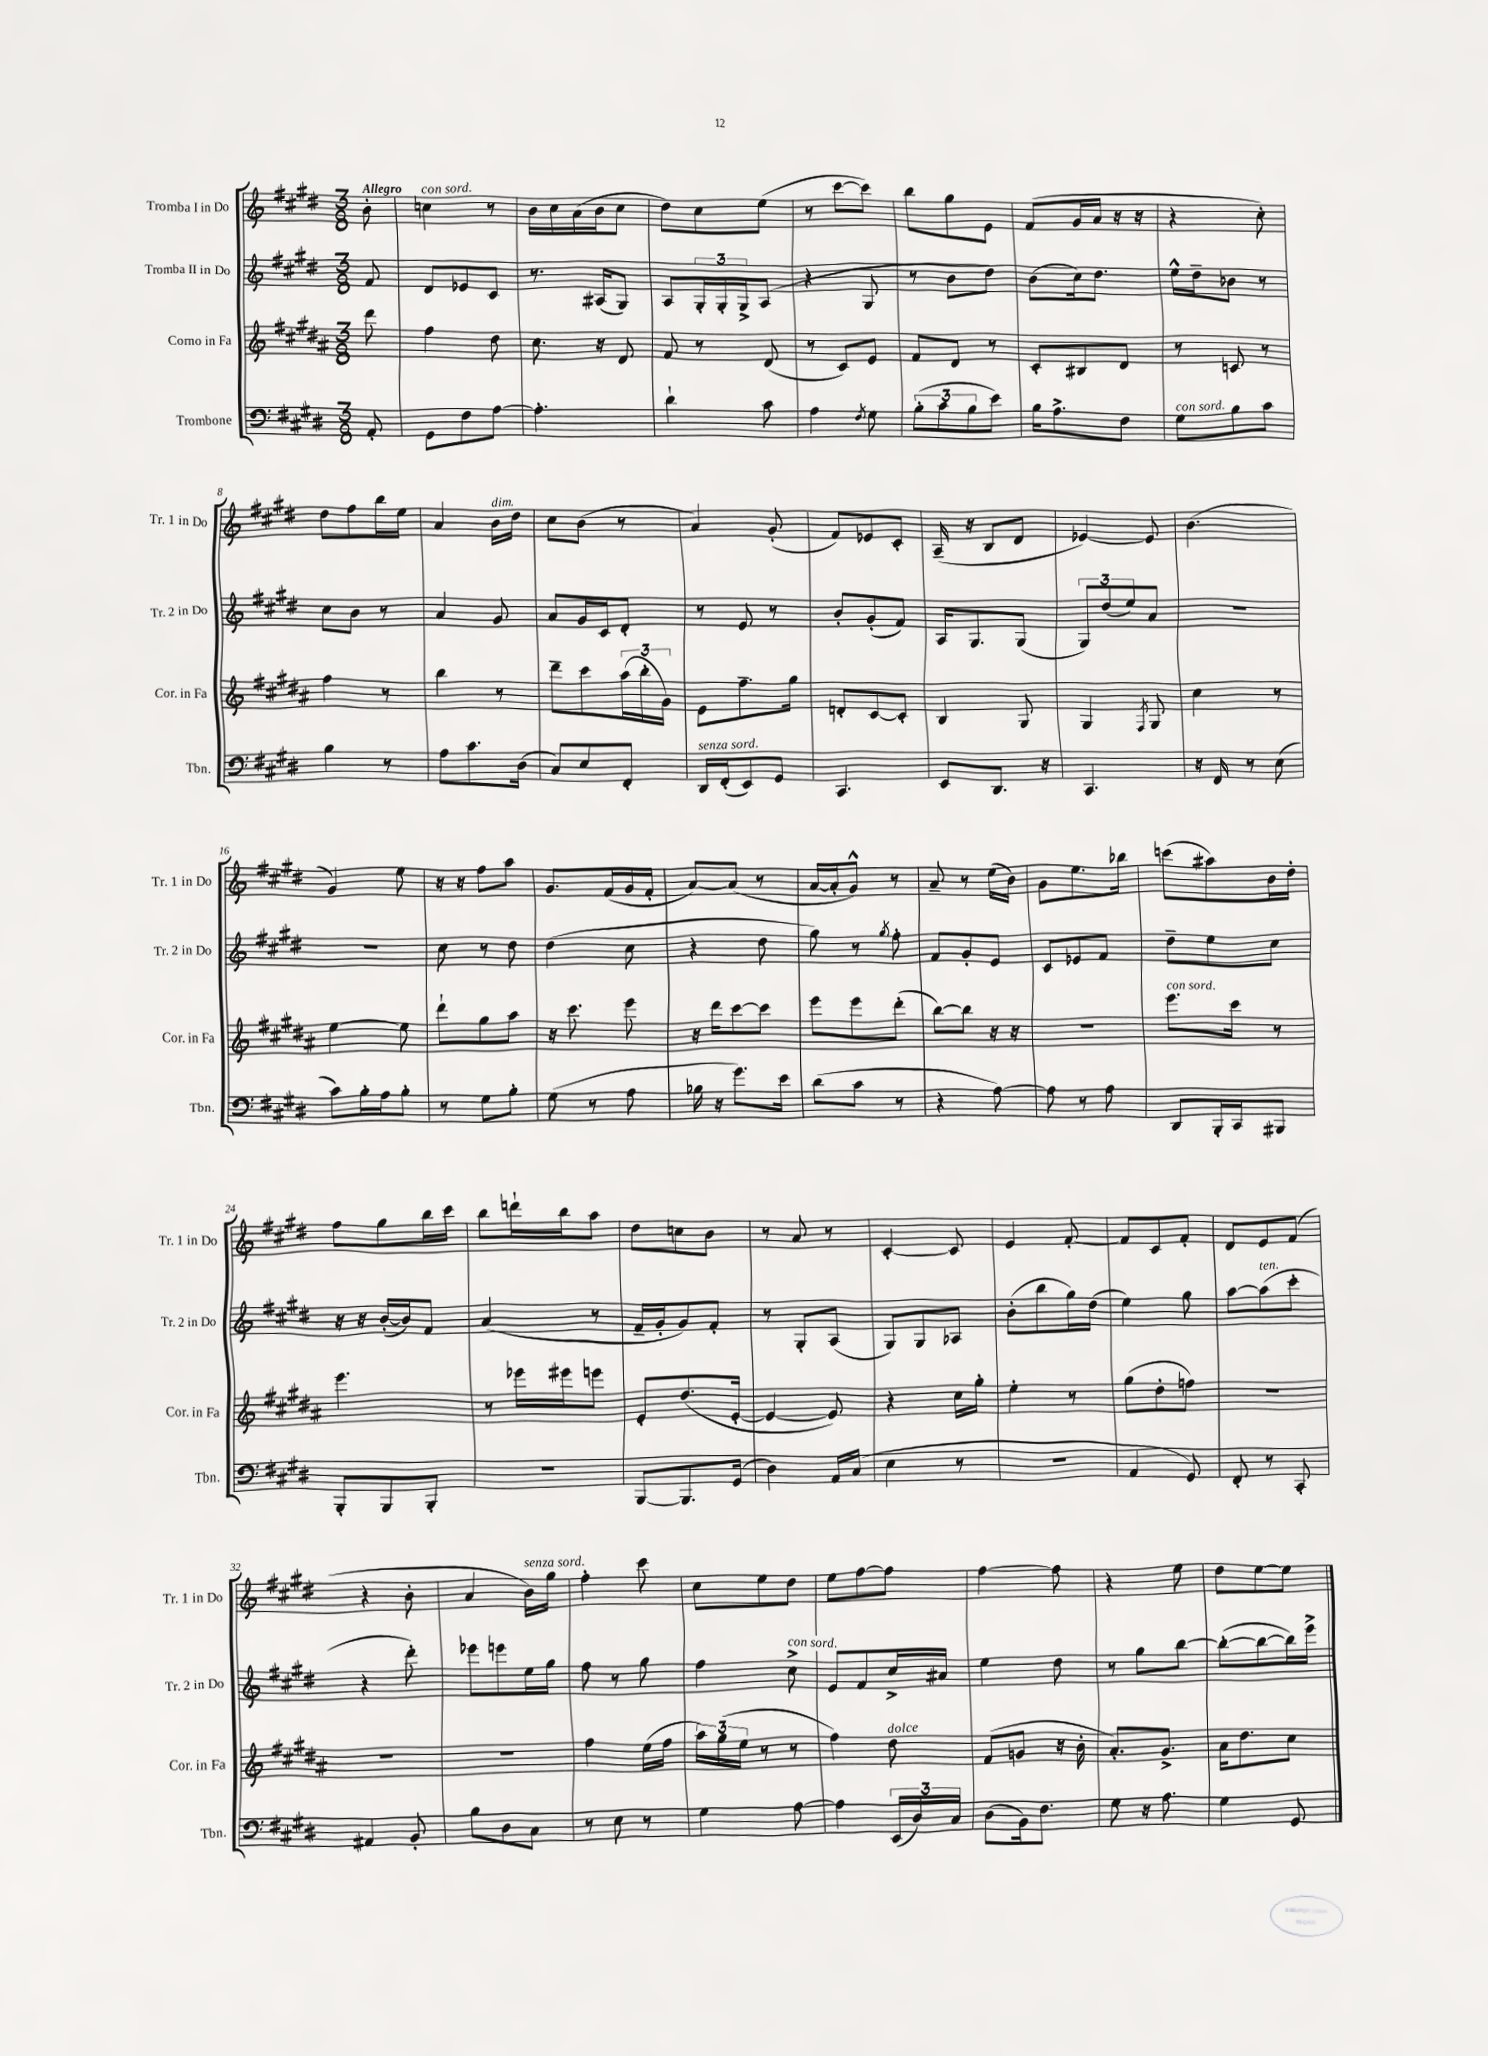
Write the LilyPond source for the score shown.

<<
\new StaffGroup <<
\new Staff = "s0" \with { instrumentName = "Tromba I in Do" shortInstrumentName = "Tr. 1 in Do" } {
    \clef treble \key e \major \numericTimeSignature \time 3/8 \partial 8 \tempo "Allegro"
    b'8-. |
    c''4^\markup { \italic "con sord." } r8 |
    b'16 cis''16 a'16( b'16 cis''8 |
    dis''8) cis''8 e''8( |
    r8 cis'''8~ cis'''8) |
    b''8 gis''8 e'8 |
    fis'8( gis'16 a'16 r16 r16 |
    r4 cis''8-.) |
    dis''8 fis''8 b''16 e''16 |
    a'4 b'16^\markup { \italic "dim." } dis''16 |
    cis''8 b'8( r8 |
    a'4) gis'8-.( |
    fis'8) ees'8 cis'8-. |
    a16--( r16 b8 dis'8 |
    ees'4~) ees'8 |
    b'4.( |
    gis'4) e''8 |
    r16 r16 fis''8 a''8 |
    gis'8. fis'16( gis'16 fis'16-. |
    a'8~) a'8( r8 |
    a'16~ a'16-. gis'8-^) r8 |
    a'8-- r8 e''16( b'16) |
    gis'8 e''8. bes''16 |
    c'''8( ais''8) b'16 dis''16-. |
    fis''8 gis''8 b''16 cis'''16 |
    b''8 d'''16-! b''16 a''8 |
    dis''8 c''8 b'8 |
    r8 a'8 r8 |
    cis'4~-. cis'8 |
    e'4 fis'8~-. |
    fis'8 cis'8 fis'8-. |
    dis'8 e'8 fis'8( |
    r4 b'8-. |
    a'4 b'16^\markup { \italic "senza sord." }) gis''16 |
    fis''4-. cis'''8 |
    cis''8 e''8 dis''8 |
    e''8 fis''8~ fis''8 |
    fis''4~ fis''8 |
    r4 e''8 |
    dis''8 e''8~ e''8 \bar "|." |
}
\new Staff = "s1" \with { instrumentName = "Tromba II in Do" shortInstrumentName = "Tr. 2 in Do" } {
    \clef treble \key e \major \numericTimeSignature \time 3/8 \partial 8
    fis'8 |
    dis'8 ees'8 cis'8 |
    r8. ais16( gis8) |
    a8 \tuplet 3/2 { gis16-. gis16-. gis16-> } a8( |
    r4 gis8 |
    r8 b'8 dis''8) |
    b'8( cis''16) dis''8. |
    e''16-^ dis''16-- bes'8 r8 |
    cis''8 b'8 r8 |
    a'4 gis'8 |
    a'8 gis'16 cis'16 dis'8-. |
    r8 e'8 r8 |
    b'8-. gis'8-.( fis'8) |
    a16 gis8. gis8( |
    \tuplet 3/2 { gis8) dis''8( e''8) } a'8 |
    R4. |
    R4. |
    cis''8 r8 dis''8 |
    dis''4( cis''8 |
    r4 dis''8 |
    gis''8) r8 \acciaccatura { gis''8 } fis''8-. |
    fis'8 gis'8-. e'8 |
    cis'8 ees'8 fis'8 |
    dis''8-- e''8 cis''8 |
    r16 r16 b'16~-.( b'16) fis'8 |
    a'4( r8 |
    fis'16-- gis'16-. gis'8) fis'8-. |
    r8 gis8-. a8( |
    gis8) gis8 aes8 |
    b'8-.( b''8 gis''16) dis''16( |
    e''4) gis''8 |
    a''8~ a''8^\markup { \italic "ten." }( cis'''8-. |
    r4 dis'''8-.) |
    ees'''8 e'''8 e''16 gis''16 |
    fis''8 r8 gis''8 |
    fis''4 cis''8->^\markup { \italic "con sord." } |
    e'8 fis'8 cis''16-> ais'16 |
    e''4 dis''8 |
    r8 gis''8 b''8~ |
    b''8~-.( b''8~ b''16) e'''16-> \bar "|." |
}
\new Staff = "s2" \with { instrumentName = "Corno in Fa" shortInstrumentName = "Cor. in Fa" } {
    \clef treble \key b \major \numericTimeSignature \time 3/8 \partial 8
    dis'''8 |
    fis''4 dis''8 |
    cis''8. r16 dis'8 |
    fis'8 r8 dis'8( |
    r8 cis'8) e'8 |
    fis'8 dis'8 r8 |
    cis'8-. bis8 dis'8 |
    r8 c'8 r8 |
    fis''4 r8 |
    b''4 r8 |
    dis'''8-- cis'''8 \tuplet 3/2 { ais''16( b''16-. gis'16) } |
    e'8 fis''8.-- gis''16 |
    d'8-. cis'8~ cis'8-. |
    b4 gis8 |
    gis4 \acciaccatura { fis8 } gis8 |
    cis''4 r8 |
    e''4~ e''8 |
    dis'''8-! gis''8 ais''8 |
    r16 cis'''8. e'''8 |
    r16 dis'''16 cis'''8~ cis'''8 |
    e'''8 e'''8 dis'''8-.( |
    b''8~) b''8 r16 r16 |
    r4. |
    e'''8.^\markup { \italic "con sord." } cis'''16 r8 |
    e'''4. |
    r8 ees'''16 eis'''16 e'''8 |
    e'8-. dis''8.( e'16~-. |
    e'4~ e'8) |
    r4 cis''16 gis''16-. |
    e''4-. r8 |
    gis''8( dis''8-. f''8) |
    R4. |
    R4. |
    R4. |
    fis''4 e''16( fis''16 |
    \tuplet 3/2 { ais''16) gis''16( e''16 } r8 r8 |
    fis''4) dis''8^\markup { \italic "dolce" } |
    fis'8( g'8 r16 b'16-. |
    ais'8.-.) gis'8.-> |
    ais'16 dis''8. cis''8 \bar "|." |
}
\new Staff = "s3" \with { instrumentName = "Trombone" shortInstrumentName = "Tbn." } {
    \clef bass \key e \major \numericTimeSignature \time 3/8 \partial 8
    a,8-. |
    gis,8 fis8 a8~ |
    a4.-. |
    dis'4-! cis'8 |
    a4 \acciaccatura { fis8 } gis8 |
    \tuplet 3/2 { b8-.( cis'8 b8 } e'8) |
    b16 a8.-> fis8 |
    gis8^\markup { \italic "con sord." } b8 cis'8 |
    b4 r8 |
    a8 cis'8. dis16( |
    cis8) e8 fis,8-. |
    dis,16^\markup { \italic "senza sord." } fis,16-.( e,8) gis,8 |
    cis,4. |
    e,8 dis,8. r16 |
    cis,4. |
    r16 fis,16 r8 e8( |
    cis'8) b16-. a16 b8-. |
    r8 gis8 b8-. |
    gis8( r8 a8 |
    bes16 r16 gis'8.) e'16 |
    dis'8( cis'8 r8 |
    r4 a8~) |
    a8 r8 a8 |
    dis,8 b,,16-. cis,16 bis,,8 |
    b,,8-. b,,8 b,,8-. |
    R4. |
    b,,8~ b,,8. gis,16( |
    dis4) a,16 cis16( |
    e4 r8 |
    R4. |
    a,4 gis,8) |
    fis,8-. r8 cis,8-. |
    ais,4 b,8-. |
    b8 dis8 cis8 |
    r8 e8 r8 |
    gis4 a8~ |
    a4 \tuplet 3/2 { e,16( dis16) cis16 } |
    dis8( b,16) fis8. |
    gis8 r16 a8. |
    gis4 gis,8 \bar "|." |
}
>>
>>
